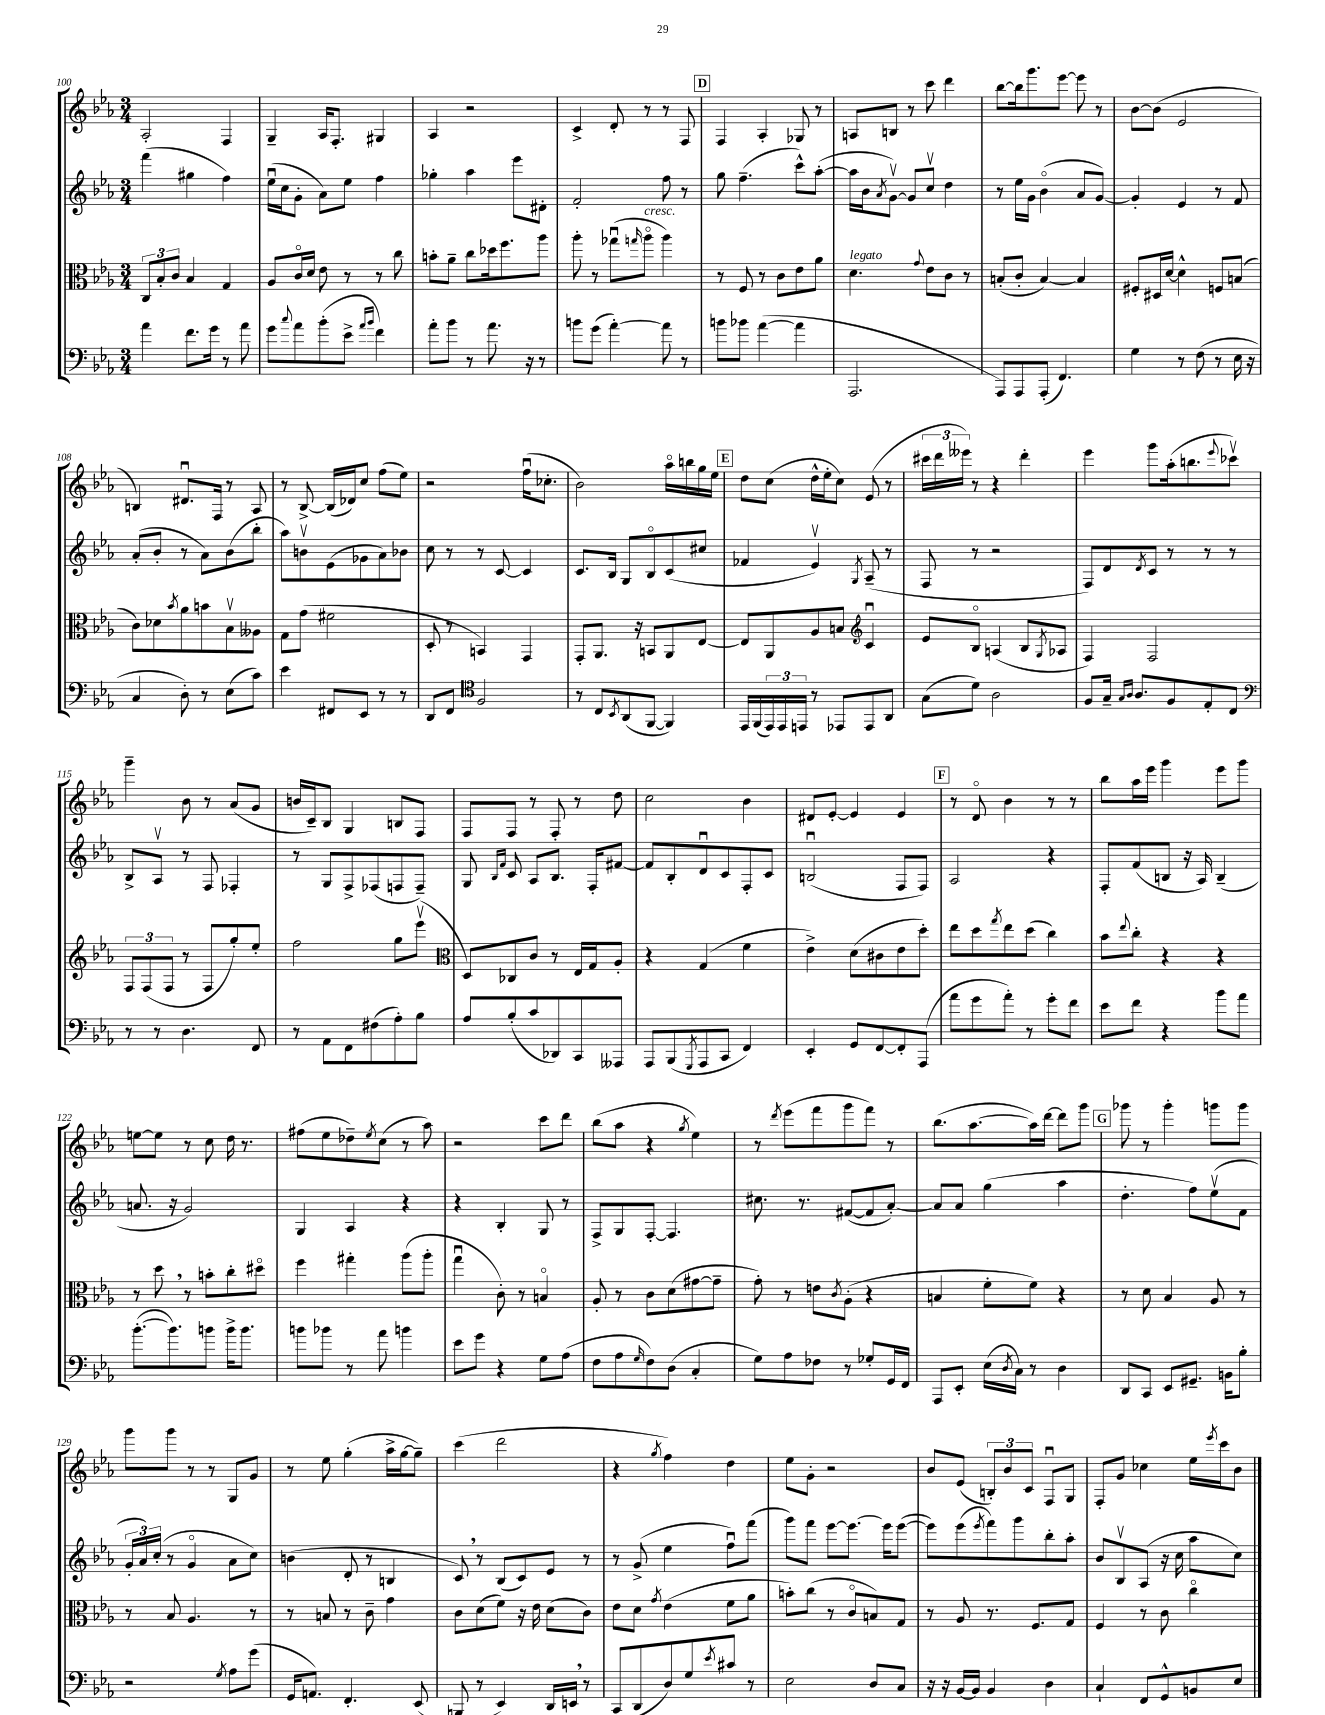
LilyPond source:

<<
\new StaffGroup <<
\new Staff = "s0" {
    \clef treble \key ees \major \numericTimeSignature \time 3/4
    aes2-. f4 |
    g4-- aes16 f8.-. gis4 |
    aes4 r2 |
    c'4-> d'8-. r8 r8 f8 |
    \mark \markup { \box "D" } f4 aes4-. ges8 r8 |
    a8 b8 r8 c'''8 d'''4 |
    bes''8~ bes''16 g'''8. ees'''8~ ees'''8 r8 |
    bes'8~ bes'8( ees'2 |
    b4) dis'8.\downbow f16 r8 aes8 |
    r8 bes8~-> bes16( des'16) c''8 f''8( ees''8) |
    r2 f''16\downbow( ces''8.-. |
    bes'2) aes''16\flageolet b''16 g''16 ees''16 |
    \mark \markup { \box "E" } d''8 c''8( d''16-^ ees''16-. c''8) ees'8( r8 |
    \tuplet 3/2 { cis'''16 d'''16 eeses'''16) } r8 r4 d'''4-. |
    ees'''4 g'''8 aes''16-.( b''8. \appoggiatura { ees'''8 } ces'''8\upbow) |
    g'''4-- bes'8 r8 aes'8( g'8 |
    b'16 c'16--) bes8 g4 b8 f8 |
    f8 f8 r8 f8-. r8 d''8 |
    c''2 bes'4 |
    dis'8 ees'8~-. ees'4 ees'4 |
    \mark \markup { \box "F" } r8 d'8\flageolet bes'4 r8 r8 |
    bes''8 aes''16 ees'''16 g'''4 ees'''8 g'''8 |
    e''8~ e''8 r8 c''8 d''16 r8. |
    fis''8( ees''8 des''8--) \acciaccatura { ees''8 } c''8( r8 aes''8) |
    r2 c'''8 d'''8 |
    bes''8( aes''8 r4 \acciaccatura { g''8 } ees''4) |
    r8 \acciaccatura { d'''8 } ees'''8( f'''8 g'''8 f'''8) r8 |
    bes''8.( aes''8.~ aes''16) d'''16~ d'''8 g'''8 |
    \mark \markup { \box "G" } ges'''8 r8 ges'''4-. g'''8 g'''8 |
    g'''8 g'''8 r8 r8 g8 g'8 |
    r8 ees''8 g''4-.( aes''16-> g''16~ g''8--) |
    c'''4( d'''2 |
    r4 \acciaccatura { g''8 } f''4) d''4 |
    ees''8 g'8-. r2 |
    bes'8 ees'8( \tuplet 3/2 { b8-.) bes'8 c'8 } f8\downbow g8 |
    f8-. g'8 ces''4 ees''16 \acciaccatura { ees'''8 } c'''16 bes'8 \bar "|." |
}
\new Staff = "s1" {
    \clef treble \key ees \major \numericTimeSignature \time 3/4
    f'''4( gis''4 f''4) |
    ees''16\downbow( c''16 g'8-. aes'8) ees''8 f''4 |
    ges''4-. aes''4 ees'''8 dis'8-. |
    f'2-. f''8 r8 |
    \mark \markup { \box "D" } g''8 f''4.--( c'''8-^) aes''8~-.( |
    aes''16 bes'16 \acciaccatura { aes'8 } g'8~\upbow) g'8 c''8\upbow d''4 |
    r8 ees''16 g'16 bes'4\flageolet( aes'8 g'8~) |
    g'4-. ees'4 r8 f'8 |
    aes'8-.( bes'8-. r8 aes'8) bes'8( bes''8-. |
    aes''8) b'8\upbow ees'8( ges'8 aes'8) bes'8 |
    c''8 r8 r8 c'8~ c'4 |
    c'8. bes16 g8 bes8\flageolet c'8( cis''8 |
    \mark \markup { \box "E" } fes'4 ees'4\upbow) \acciaccatura { g8 } aes8--( r8 |
    f8 r8 r2 |
    f8) d'8 \acciaccatura { d'8 } c'8 r8 r8 r8 |
    bes8-> aes8\upbow r8 f8 fes4-. |
    r8 g8 f8-> fes8( f8 f8--) |
    g8 \grace { bes16 f'16 } c'8 aes8 bes8. f16-. fis'8~ |
    fis'8 bes8-. d'8\downbow c'8 f8-. c'8 |
    b2\downbow( f8 f8) |
    \mark \markup { \box "F" } aes2 r4 |
    f8-. f'8( b8 r16 aes16) b4--( |
    a'8. r16 g'2) |
    g4 aes4 r4 |
    r4 bes4-. g8 r8 |
    f8-> g8 f8~-. f4. |
    cis''8. r8. fis'8~( fis'8 aes'8~-.) |
    aes'8 aes'8 g''4( aes''4 |
    \mark \markup { \box "G" } d''4.-. f''8) ees''8\upbow( f'8 |
    \tuplet 3/2 { g'16-. aes'16) c''16-.( } r8 g'4\flageolet aes'8 c''8) |
    b'4( d'8-. r8 b4 |
    c'8) \breathe r8 bes8( c'8) ees'8 r8 |
    r8 g'8->( ees''4 f''8\downbow) f'''8( |
    g'''8) f'''8 ees'''8~ ees'''8.~ ees'''16 ees'''8~( |
    ees'''8) ees'''8( \acciaccatura { ees'''8 } f'''8) g'''8 bes''8-. aes''8-. |
    bes'8 bes8\upbow aes8( r16 c''16 aes''8 c''8) \bar "|." |
}
\new Staff = "s2" {
    \clef alto \key ees \major \numericTimeSignature \time 3/4
    \tuplet 3/2 { c8 bes8-. c'8 } bes4 g4 |
    aes8 c'16\flageolet d'16 ees'8 r8 r8 c''8 |
    b'8-. aes'8-- c''8 des''16 f''8. aes''8 |
    aes''8-. r8 ges''8\downbow( \grace { g''16 } aes''8\flageolet^\markup { \italic "cresc." } aes''4) |
    \mark \markup { \box "D" } r8 f8 r8 c'8 ees'8 aes'8 |
    d'4.^\markup { \italic "legato" } \appoggiatura { g'8 } ees'8 c'8 r8 |
    b8-.( c'8-. b4~) b4 |
    fis8-. dis16 d'16~ d'4-^ f8 b8( |
    c'8) des'8 \acciaccatura { bes'8 } aes'8 b'8 bes8\upbow aeses8 |
    g8 g'8( fis'2 |
    d8-. r8 b,4) g,4 |
    g,8-. aes,8. r16 b,8 aes,8 ees8~ |
    \mark \markup { \box "E" } ees8 aes,8 aes8 b8 \clef treble c'4\downbow |
    ees'8 bes8\flageolet a4( bes8 \acciaccatura { g8 } aes8 |
    f4) f2 |
    \tuplet 3/2 { f8 f8( f8 } r8 f8 g''8-.) ees''8-. |
    f''2 g''8 ees'''8\upbow( |
    \clef alto d8) ces8 c'8 r8 ees16 g16 aes8-. |
    r4 g4( f'4 |
    ees'4->) d'8( cis'8 ees'8 d''8-.) |
    \mark \markup { \box "F" } ees''8 d''8 \acciaccatura { g''8 } ees''8 d''8( c''4) |
    bes'8 \appoggiatura { ees''8 } c''8-. r4 r4 |
    r8 d''8 \breathe r8 b'8-. c''8-. dis''8\flageolet |
    f''4 gis''4-. aes''8( aes''8-. |
    g''4\downbow c'8-.) r8 b4\flageolet |
    aes8-. r8 c'8 d'8( gis'8~ gis'8-- |
    g'8-.) r8 e'8 \acciaccatura { c'8 } aes8-.( r4 |
    b4 f'8-. f'8) r4 |
    \mark \markup { \box "G" } r8 d'8 bes4 aes8 r8 |
    r8 bes8 aes4. r8 |
    r8 b8 r8 c'8-- g'4 |
    c'8 d'8( f'8) r16 ees'16 d'8( c'8) |
    ees'8 d'8 \acciaccatura { g'8 } ees'4( f'8 aes'8 |
    b'8-.) c''8( r8 c'8\flageolet b8) g8 |
    r8 aes8 r8. f8. g8 |
    f4 r8 c'8 c''4\flageolet \bar "|." |
}
\new Staff = "s3" {
    \clef bass \key ees \major \numericTimeSignature \time 3/4
    aes'4 f'8. g'16 r8 aes'8 |
    g'8 \appoggiatura { c''8 } aes'8 bes'8-.( ees'8-> \grace { aes'16 bes'16 } f'4) |
    aes'8-. bes'8 r8 aes'8. r16 r8 |
    b'8 g'8( aes'4~-.) aes'8 r8 |
    \mark \markup { \box "D" } b'8 bes'8 aes'4~( aes'4 |
    aes,,2. |
    aes,,8) aes,,8 aes,,8-.( f,4.) |
    g4 r8 f8( r8 ees16 r16 |
    c4 d8-.) r8 ees8( c'8) |
    ees'4 fis,8 ees,8 r8 r8 |
    d,8 f,8 \clef tenor f2 |
    r8 c8 \acciaccatura { bes,8 } aes,8( f,8~ f,4) |
    \mark \markup { \box "E" } ees,16 f,16( \tuplet 3/2 { ees,16) ees,16 e,16 } r8 ees,8 ees,8 aes,8 |
    g8( d'8) aes2 |
    f8 g16-- \grace { g16 aes16 } aes8. f8 ees8-. c8 |
    \clef bass r8 r8 d4. f,8 |
    r8 aes,8 f,8 fis8( aes8-.) bes8 |
    aes8 bes8-.( c'8 des,8) c,8 aeses,,8 |
    aes,,8 bes,,8( \acciaccatura { g,,8 } aes,,8 c,8 f,4) |
    ees,4-. g,8 f,8~ f,8-. aes,,8( |
    \mark \markup { \box "F" } aes'8 g'8 aes'8-.) r8 g'8-. f'8 |
    ees'8 f'8 r4 bes'8 aes'8 |
    bes'8.~-.( bes'8.) b'8 b'16-> b'8. |
    b'8 bes'8 r8 aes'8 b'4 |
    ees'8 g'8 r4 g8 aes8( |
    f8 aes8 \grace { g16 } f8) d8( c4-. |
    g8) aes8 fes8 r8 ges8-. g,16 f,16 |
    aes,,8 ees,8-. ees16( \acciaccatura { d8 } c16) r8 d4 |
    \mark \markup { \box "G" } d,8 c,8 ees,8 gis,8.-- b,16 bes8-. |
    r2 \acciaccatura { g8 } aes8 g'8( |
    g,16 a,8.) f,4.-. ees,8( |
    b,,8 r8 ees,4) d,16 e,16 \breathe r8 |
    c,8-.( d,8 d8) g8 \acciaccatura { ees'8 } cis'8 r8 |
    ees2 d8 c8 |
    r16 r16 bes,16~ bes,16 bes,4 d4 |
    c4-! f,8 g,8-^ b,8 ees8 \bar "|." |
}
>>
>>
\layout { \context { \Score currentBarNumber = #100 } }
